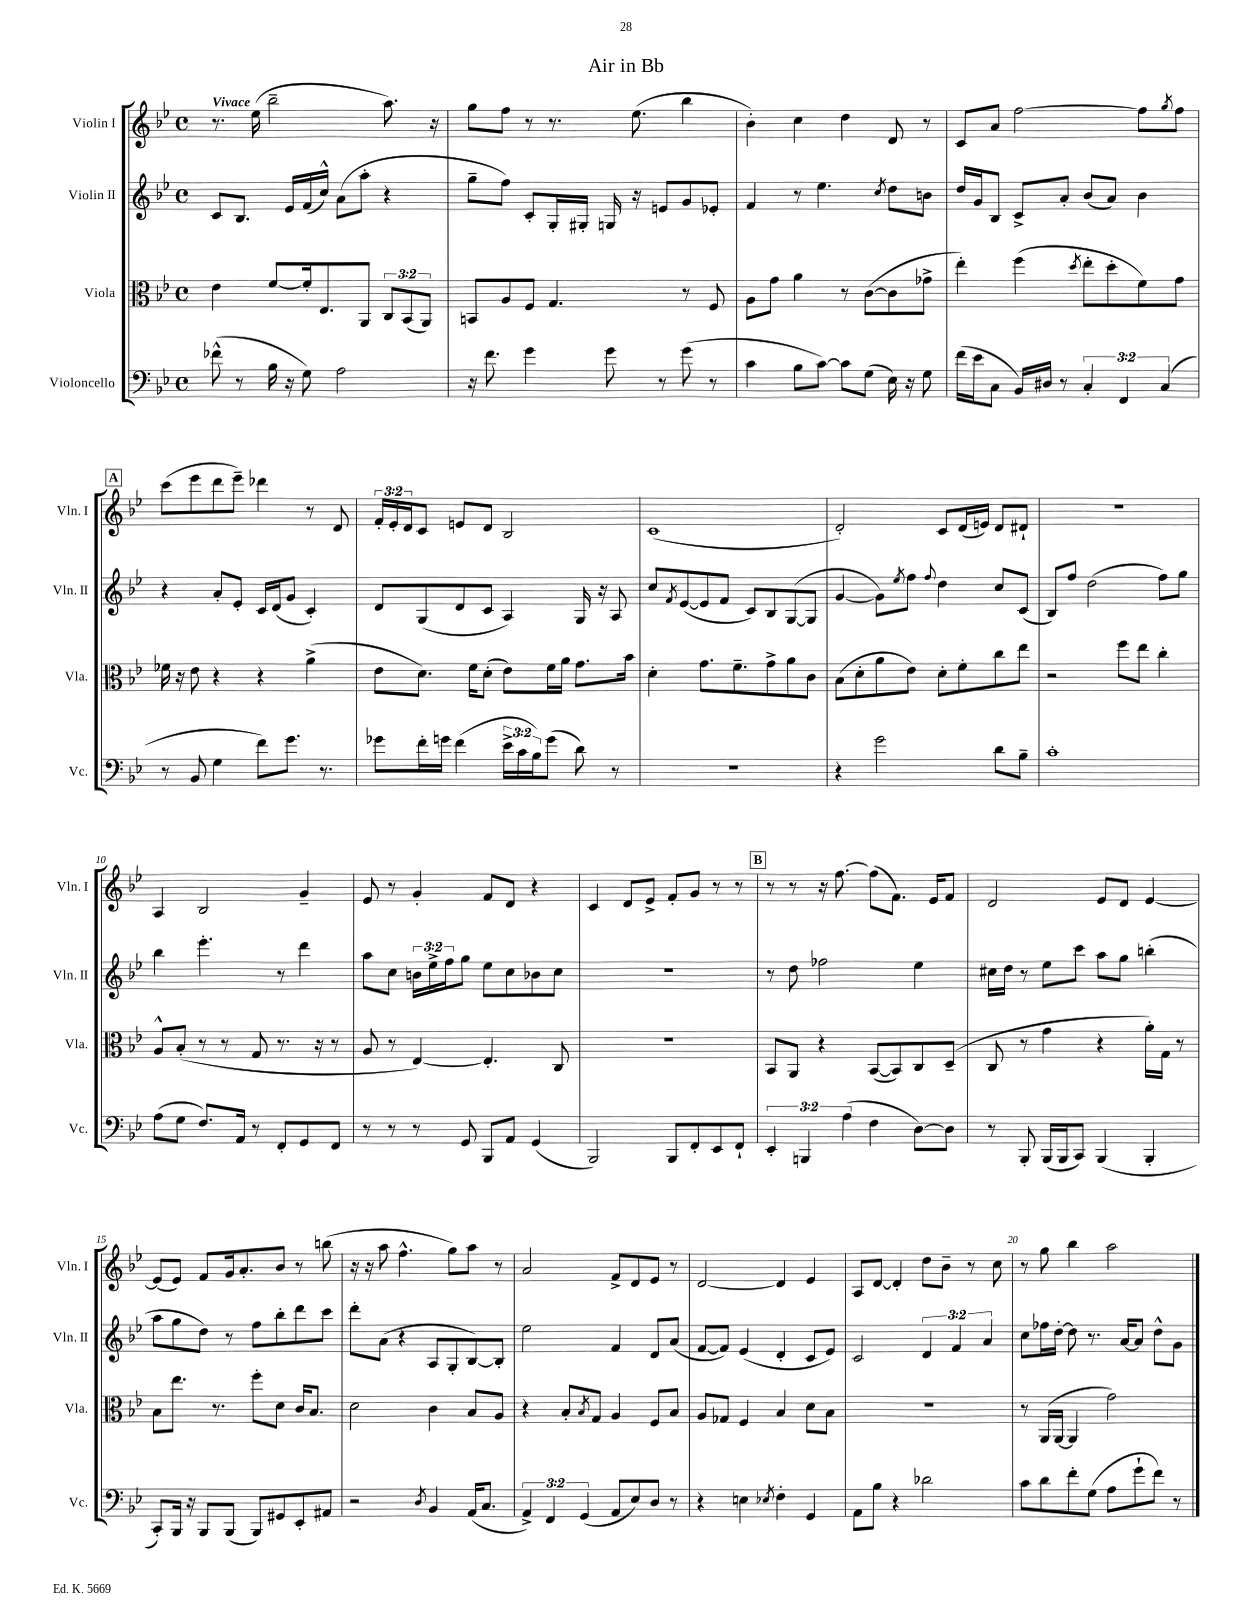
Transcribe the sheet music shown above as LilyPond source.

\header { title = "Air in Bb" }
<<
\new StaffGroup <<
\new Staff = "s0" \with { instrumentName = "Violin I" shortInstrumentName = "Vln. I" } {
    \clef treble \key bes \major \defaultTimeSignature \time 4/4 \override Staff.TupletNumber.text = #tuplet-number::calc-fraction-text \tempo "Vivace"
    r8. ees''16( bes''2-- a''8.) r16 |
    g''8 f''8 r8 r8. ees''8.( bes''4 |
    bes'4-.) c''4 d''4 d'8 r8 |
    c'8 a'8 f''2~ f''8 \acciaccatura { g''8 } f''8 |
    \mark \markup { \box "A" } c'''8( ees'''8 d'''8 ees'''8--) des'''4 r8 d'8 |
    \tuplet 3/2 { f'16-. ees'16-. d'16 } c'8 e'8 d'8 bes2 |
    c'1( |
    d'2-.) c'8 d'16( e'16) d'8 dis'8-! |
    r1 |
    a4 bes2 g'4-- |
    ees'8 r8 g'4-. f'8 d'8 r4 |
    c'4 d'8 ees'8-> f'8-. g'8 r8 r8 |
    \mark \markup { \box "B" } r8 r8 r16 f''8.~ f''8( f'8.) ees'16 f'8 |
    d'2 ees'8 d'8 ees'4~ |
    ees'8( ees'8) f'8 g'16 a'8.-. bes'8 r8 b''8( |
    r16 r16 a''8 f''4.-^ g''8) a''8 r8 |
    a'2 f'8-> d'8 ees'8 r8 |
    d'2~ d'4 ees'4 |
    a8 d'8~ d'4-. d''8 bes'8-- r8 c''8 |
    r8 g''8 bes''4 a''2 \bar "|." |
}
\new Staff = "s1" \with { instrumentName = "Violin II" shortInstrumentName = "Vln. II" } {
    \clef treble \key bes \major \defaultTimeSignature \time 4/4 \override Staff.TupletNumber.text = #tuplet-number::calc-fraction-text
    c'8 bes8. ees'16 f'16( c''16-^) a'8( a''8-. r4 |
    g''8-- f''8) c'8-. g16-. gis16-. g16 r16 e'8 g'8 ees'8-. |
    f'4 r8 ees''4. \acciaccatura { c''8 } d''8 b'8 |
    d''16 g'16 bes8 c'8-> a'8-. bes'8( a'8) bes'4 |
    \mark \markup { \box "A" } r4 a'8-. ees'8-. c'16 d'16( g'8 c'4-.) |
    d'8 g8( d'8 c'8 a4) g16 r16 a8 |
    c''8 \acciaccatura { f'8 } ees'8~( ees'8 f'8 c'8) bes8 g8~( g8 |
    g'4~ g'8) \acciaccatura { ees''8 } f''8 \appoggiatura { f''8 } d''4 c''8 c'8( |
    bes8) f''8 d''2( f''8) g''8 |
    bes''4 ees'''4.-. r8 d'''4 |
    a''8 c''8 \tuplet 3/2 { b'16 ees''16-> f''16 } g''8 ees''8 c''8 bes'8 c''8 |
    R1 |
    \mark \markup { \box "B" } r8 d''8 fes''2 ees''4 |
    cis''16 d''16 r8 ees''8 c'''8 a''8 g''8 b''4-.( |
    a''8 g''8 d''8) r8 f''8 bes''8-. d'''8 c'''8 |
    d'''8-. a'8( r4 a8 g8-. bes8~) bes8-. |
    ees''2 f'4 d'8 a'8( |
    f'8~ f'8) ees'4( d'4-. c'8 ees'8) |
    c'2 \tuplet 3/2 { d'4 f'4 a'4 } |
    c''8 fes''16 d''16~-. d''8 r8. a'16~ a'8 d''8-^ g'8 \bar "|." |
}
\new Staff = "s2" \with { instrumentName = "Viola" shortInstrumentName = "Vla." } {
    \clef alto \key bes \major \defaultTimeSignature \time 4/4 \override Staff.TupletNumber.text = #tuplet-number::calc-fraction-text
    ees'4 f'8~ f'16-. ees8. a,8 \tuplet 3/2 { c8 bes,8( a,8) } |
    b,8 a8 f8 g4. r8 f8 |
    a8 g'8 a'4 r8 c'8~( c'8 ges'8-> |
    ees''4-.) f''4( \acciaccatura { d''8 } ees''8-. d''8-. f'8) g'8 |
    \mark \markup { \box "A" } fes'16 r16 ees'8 r4 r4 a'4->( |
    ees'8 d'8.) f'16 d'8-.( ees'8) f'16 a'16 g'8. bes'16 |
    d'4-. g'8. f'8.-- g'8-> a'8 c'8 |
    bes8( d'8-. a'8 ees'8) d'8-. f'8-. c''8 ees''8 |
    r2 f''8 ees''8 c''4-. |
    a8-^ bes8-.( r8 r8 g8 r8. r16 r8 |
    a8 r8 ees4~) ees4.-. c8 |
    r1 |
    \mark \markup { \box "B" } bes,8 a,8 r4 bes,8~( bes,8) c8 d8--( |
    c8 r8 g'4 r4 a'16-.) g16 r8 |
    bes8 ees''8. r8. f''8-. d'8 c'16 bes8. |
    d'2 c'4 bes8 a8 |
    r4 bes8-. \acciaccatura { bes8 } g8 a4 f8 bes8 |
    a8 ges8 f4 bes4 d'8 bes8 |
    R1 |
    r8 a,16( a,16~ a,4 g'2) \bar "|." |
}
\new Staff = "s3" \with { instrumentName = "Violoncello" shortInstrumentName = "Vc." } {
    \clef bass \key bes \major \defaultTimeSignature \time 4/4 \override Staff.TupletNumber.text = #tuplet-number::calc-fraction-text
    fes'8-^( r8 bes16 r16 g8) a2 |
    r16 f'8. g'4 g'8 r8 g'8( r8 |
    c'4 bes8 c'8~) c'8 g8( ees16) r16 g8 |
    f'16( ees'16 c8 bes,16) dis16 r8 \tuplet 3/2 { c4-. f,4 c4( } |
    \mark \markup { \box "A" } r8 bes,8 g4 f'8) g'8. r8. |
    ges'8 f'16-. g'16 f'4( \tuplet 3/2 { ees'16-> c'16 bes16) } g'8( d'8) r8 |
    R1 |
    r4 g'2 d'8 bes8-- |
    c'1-. |
    a8( g8 f8.) a,16 r8 f,8-. g,8 f,8 |
    r8 r8 r8 g,8 bes,,8 a,8 g,4( |
    bes,,2) bes,,8 f,8-. ees,8 f,8-! |
    \mark \markup { \box "B" } \tuplet 3/2 { ees,4-. b,,4 a4( } f4 d8~) d8 |
    r8 bes,,8-. bes,,16( bes,,16 c,8) bes,,4( bes,,4-. |
    c,8-.) bes,,16 r16 bes,,8 bes,,8( bes,,8) gis,8 ees,8-. ais,8 |
    r2 \acciaccatura { d8 } bes,4 a,16( c8. |
    \tuplet 3/2 { a,4->) f,4 g,4( } a,8 ees8) d8 r8 |
    r4 e4 \acciaccatura { ees8 } f4-. g,4 |
    a,8 bes8 r4 des'2 |
    c'8 d'8 f'8-. g8( a8 g'8-! f'8) r8 \bar "|." |
}
>>
>>
\layout { \context { \Score \override BarNumber.break-visibility = ##(#f #t #t) barNumberVisibility = #(every-nth-bar-number-visible 5) } }
